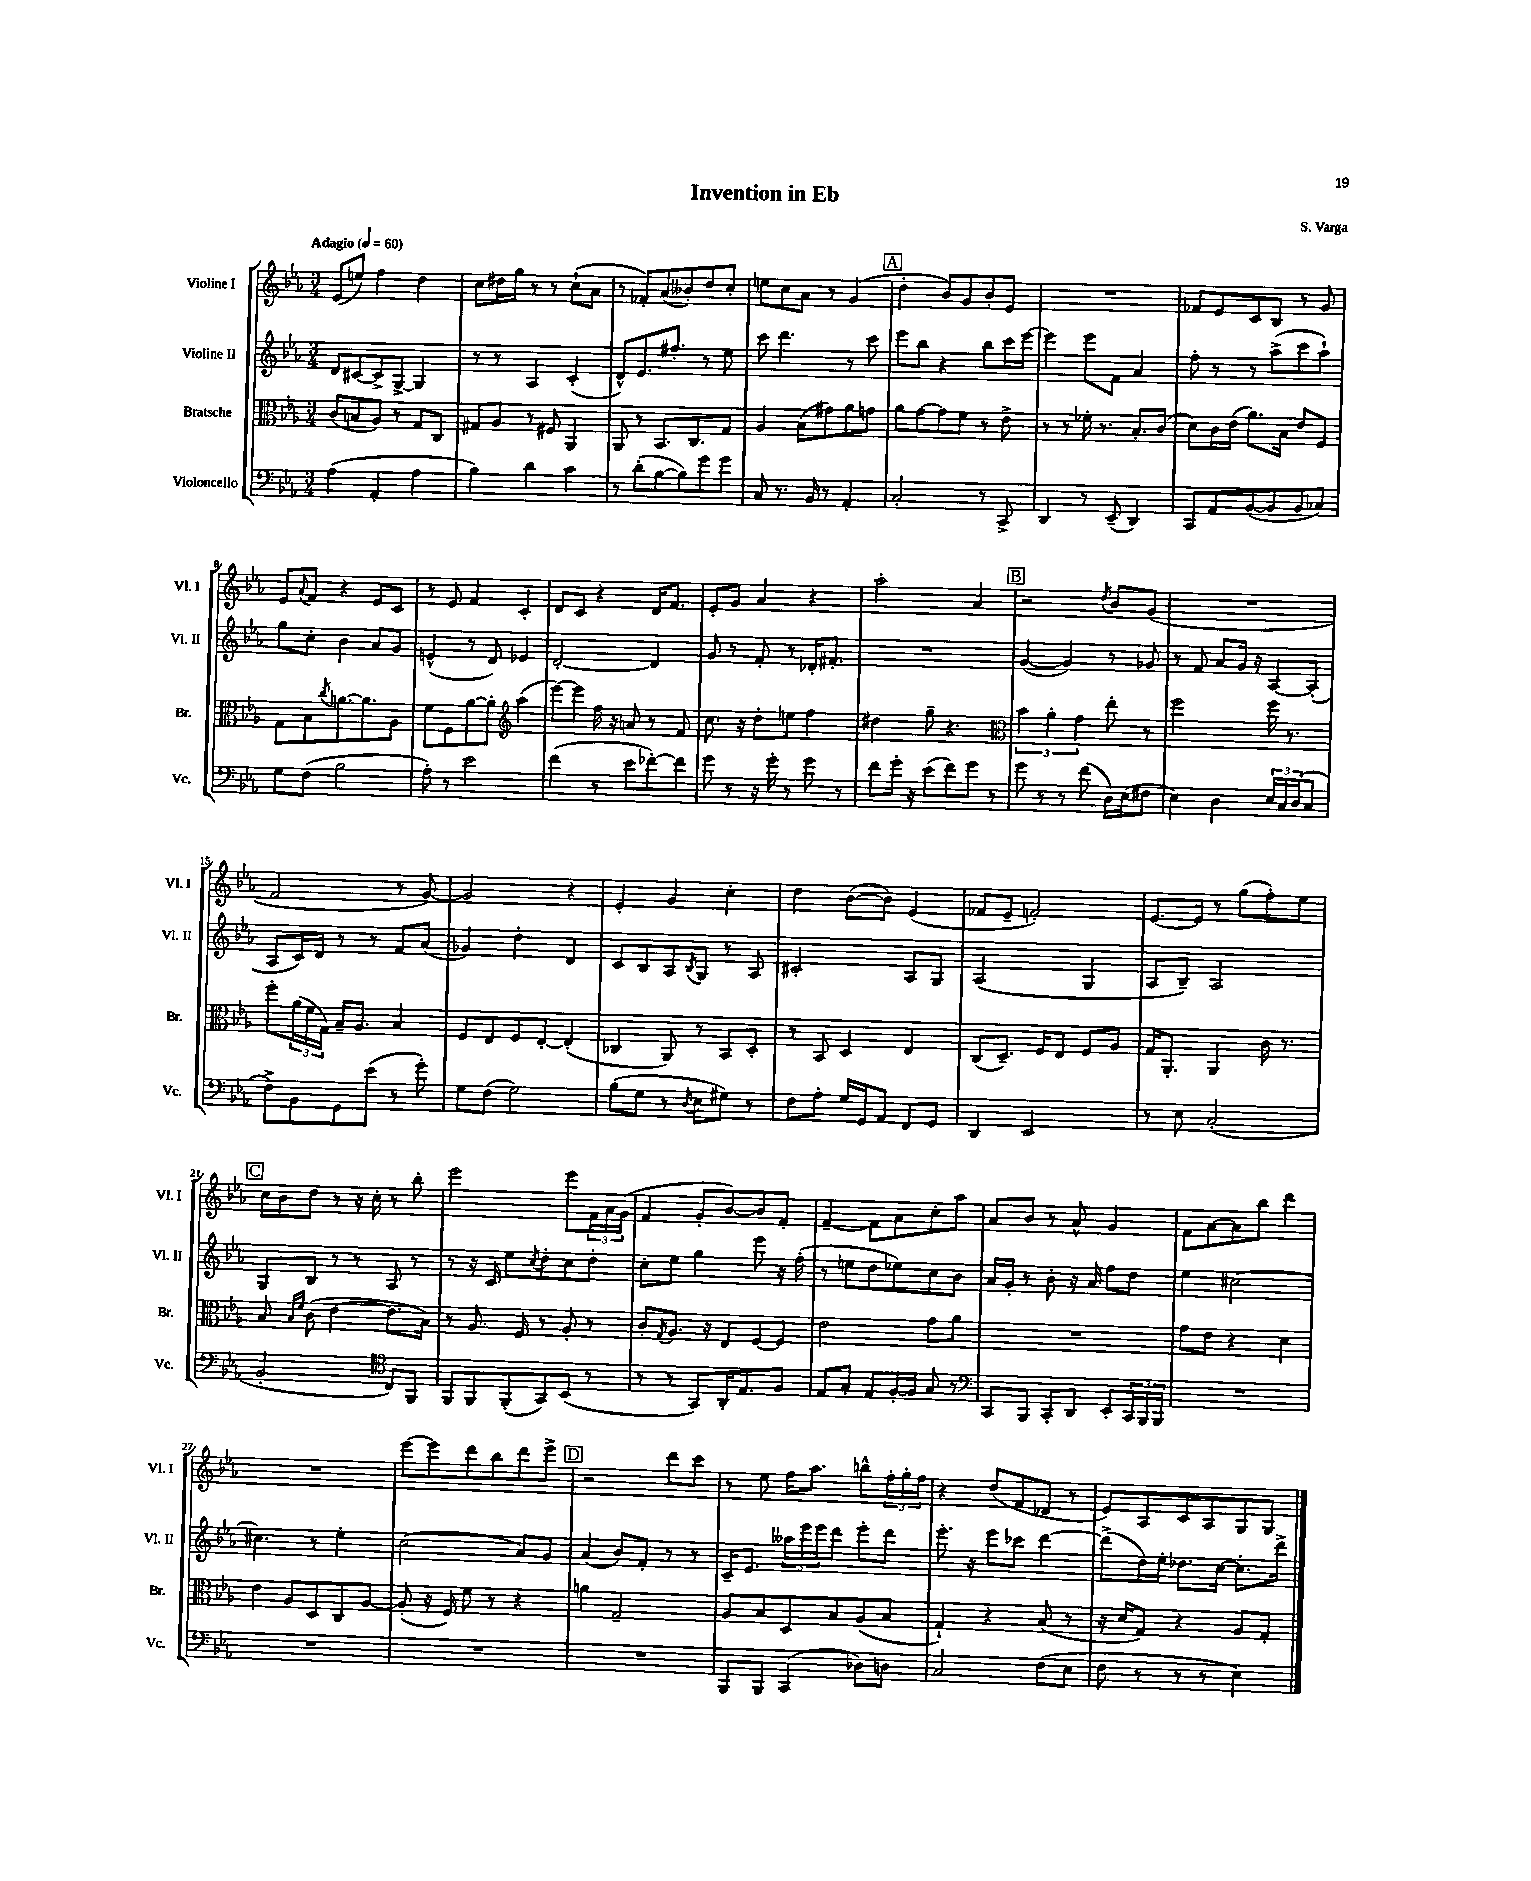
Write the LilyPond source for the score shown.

\header { title = "Invention in Eb" composer = "S. Varga" }
<<
\new StaffGroup <<
\new Staff = "s0" \with { instrumentName = "Violine I" shortInstrumentName = "Vl. I" } {
    \clef treble \key ees \major \numericTimeSignature \time 3/4 \tempo "Adagio" 4 = 60
    ees'8( e''8) f''4 d''4 |
    c''8 dis''16 g''16 r8 r8 c''8-!( aes'8 |
    r8 fes'8-.) aes'8( beses'8-.) d''8 c''8-. |
    e''8 c''8 aes'8 r8 g'4( |
    \mark \markup { \box "A" } d''4-. bes'8) g'8 bes'8-. ees'8 |
    R2. |
    fes'8 ees'8 c'8 bes8 r8 g'8 |
    ees'8 \appoggiatura { aes'8 } f'8 r4 ees'8 c'8 |
    r8 ees'8 f'4 c'4-. |
    d'8 c'8 r4 d'16 f'8. |
    ees'8-. g'8 aes'4 r4 |
    aes''2-. aes'4 |
    \mark \markup { \box "B" } r2 \acciaccatura { d''8 } bes'8 g'8( |
    R2. |
    f'2 r8 g'8~) |
    g'2 r4 |
    ees'4-. g'4 c''4-. |
    d''4 bes'8~( bes'8) ees'4( |
    fes'8 ees'8-- f'2-.) |
    ees'8.~ ees'16 r8 g''8( f''8-.) ees''8 |
    \mark \markup { \box "C" } c''16 bes'16 d''8 r8 r16 c''16-. r8 bes''8-. |
    ees'''2 ees'''8 \tuplet 3/2 { f'16 aes'16 g'16( } |
    f'4 g'8-. bes'8~) bes'8 f'8-. |
    f'4~-- f'8 aes'8 c''8-. aes''8 |
    aes'8 bes'8 r8 aes'8-^ g'4 |
    f'8 aes'8~ aes'8 bes''8 d'''4 |
    R2. |
    ees'''8~ ees'''8 d'''8 bes''8 d'''8 ees'''8-> |
    \mark \markup { \box "D" } r2 d'''8 c'''8 |
    r8 ees''8 f''16 aes''8. b''8-^ \tuplet 3/2 { f''16-. g''16-. f''16 } |
    r4 d''8( f'8 des'8 r8 |
    ees'8) aes8 c'8 aes8 g8 g8 \bar "|." |
}
\new Staff = "s1" \with { instrumentName = "Violine II" shortInstrumentName = "Vl. II" } {
    \clef treble \key ees \major \numericTimeSignature \time 3/4
    d'8 cis'8~ cis'8-> g8~-> g4 |
    r8 r8 aes4 c'4-.( |
    d'8-^) ees'8. fis''8.-. r8 ees''8 |
    c'''8 d'''4. r8 c'''8 |
    \mark \markup { \box "A" } ees'''8 bes''8 r4 bes''8 c'''16 ees'''16~ |
    ees'''4 ees'''8 f'8 aes'4 |
    f''8-. r8 r8 aes''8->( c'''8 aes''8-!) |
    g''8 c''8-. bes'4 aes'8 g'8 |
    e'4-^( r8 d'8) ees'4 |
    d'2~-. d'4 |
    g'8 r8 f'8-. r8 des'16-. fis'8.-. |
    R2. |
    \mark \markup { \box "B" } g'4~( g'4) r8 ges'8 |
    r8 f'8 aes'8 g'16 r16 aes8~ aes8-.( |
    aes8 c'16) d'16 r8 r8 f'8 aes'8( |
    ges'4) d''4-. d'4 |
    c'8 bes8 aes8 \acciaccatura { bes8 } g8 r8 aes8 |
    cis'2-. aes8 g8 |
    aes2( g4 |
    aes8 bes8--) aes2 |
    \mark \markup { \box "C" } g8 bes8 r8 r8 aes8 r8 |
    r8 r16 c'16 ees''8 \acciaccatura { c''8 } d''8-. c''8 d''8-. |
    c''8-. ees''8 g''4 ees'''8 r16 f''16-.( |
    r8 e''8 d''8 ees''8) c''8 bes'8 |
    aes'16 g'16-. r8 bes'8-. r16 aes'16 f''8 d''8 |
    ees''4 cis''2~ |
    cis''4. r8 ees''4-. |
    c''2( aes'8) g'8 |
    \mark \markup { \box "D" } aes'4( bes'8) f'8-. r8 r8 |
    c'16-- ees'8. \tuplet 3/2 { aeses''16 ees'''16 ees'''16 } d'''8 ees'''8-. d'''8 |
    ees'''8.-. r16 ees'''8 ces'''8 d'''4~ |
    d'''8->( d''16) ees''16-. des''8. c''16~ c''8.-. d'''16-> \bar "|." |
}
\new Staff = "s2" \with { instrumentName = "Bratsche" shortInstrumentName = "Br." } {
    \clef alto \key ees \major \numericTimeSignature \time 3/4
    c'8( b8 aes8) r8 g8 c8 |
    gis8 aes8 r8 fis8 aes,4 |
    aes,8 r8 bes,8. c8. g8 |
    aes4 bes8( gis'8) aes'8 g'8 |
    \mark \markup { \box "A" } aes'8 g'8~ g'8 f'8 r8 ees'8-> |
    r8 r8 fes'16-. r8. bes8.-. c'16( |
    d'8) c'16 ees'16( aes'8.) bes16 ees'8 f8 |
    g8 bes8 \acciaccatura { c''8 } a'8.~ a'8. aes8 |
    f'8 f8 aes'8~ aes'8-. \clef treble aes''4( |
    ees'''8~) ees'''8 f''16 r16 a'8 r8 f'8 |
    c''8. r16 d''8-. e''8 f''4 |
    dis''4 g''8-- r4. |
    \mark \markup { \box "B" } \clef alto \tuplet 3/2 { bes'4 aes'4-. g'4 } ees''8-. r8 |
    f''2 f''16 r8. |
    f''8-. \tuplet 3/2 { aes'16( f'16 g16) } bes16-- aes8. bes4 |
    f8 ees8 f8 ees8~-. ees4-.( |
    ces4 aes,8) r8 bes,8 d8-. |
    r8 bes,8 d4 ees4 |
    c8( d8.--) f16 ees8 f8 aes8 |
    g16 aes,8.-. aes,4 c'16 r8. |
    \mark \markup { \box "C" } bes8 \grace { bes16 f'16 } c'8( ees'4~ ees'8. bes16) |
    r8 aes8. f16 r8 aes8-. r8 |
    c'8-. \acciaccatura { g8 } aes8. r16 ees8 f8~ f8 |
    ees'2 g'8 aes'8 |
    R2. |
    g'8 ees'8 r4 d'4 |
    ees'4 aes8 d8 c8 aes8~ |
    aes8-.( r16 f16) f'8 r8 r4 |
    \mark \markup { \box "D" } a'4 g2-- |
    aes8 bes8 d8 bes8 aes8( bes8 |
    g4-!) r4 bes8( r8 |
    r16 d'16 g8) r4 aes8 g8-. \bar "|." |
}
\new Staff = "s3" \with { instrumentName = "Violoncello" shortInstrumentName = "Vc." } {
    \clef bass \key ees \major \numericTimeSignature \time 3/4
    aes4( aes,4-. aes4 |
    bes4) d'4 c'4 |
    r8 d'8-.( bes8~ bes8) g'8 g'8 |
    c8 r8. bes,16 r8 aes,4-. |
    \mark \markup { \box "A" } c2-. r8 c,8-> |
    d,4 r8 ees,8--( d,4) |
    c,8 aes,8 bes,8~( bes,8 bes,8 ces8) |
    g8 f8( bes2 |
    aes8-.) r8 ees'2 |
    f'4( r8 ees'8 fes'8~-.) fes'8 |
    g'8 r8 r16 g'16-. r8 g'8 r8 |
    f'8 g'16-. r16 ees'8( f'8) g'8 r8 |
    \mark \markup { \box "B" } g'8 r8 r8 f'8( d16) ees16( fis8 |
    ees4) d4 \tuplet 3/2 { ees16 c16 d16( } c8 |
    f8->) bes,8 g,8 ees'8( r8 g'8-.) |
    g8 f8( g2) |
    bes8( g8 r8 \acciaccatura { d8 } ees8 gis8) r8 |
    f8 aes8-. g16 g,16 aes,8 f,8 g,8 |
    d,4 ees,2 |
    r8 ees8 c2-.( |
    \mark \markup { \box "C" } bes,2-. \clef tenor c8) f,8 |
    f,8 f,8 f,8-.( g,8) bes,8( r8 |
    r8 r8 g,8) aes,16-. ees8. f8 |
    ees8 g8-. ees8 f16~-. f16 g8 r8 |
    \clef bass c,8 bes,,8 c,8-. d,8 ees,8-. \tuplet 3/2 { c,16 bes,,16 bes,,16 } |
    R2. |
    R2. |
    R2. |
    \mark \markup { \box "D" } R2. |
    bes,,8 bes,,8 c,4( des8) d8 |
    c2 f8( ees8 |
    f8 r8 r8 r8 ees4) \bar "|." |
}
>>
>>
